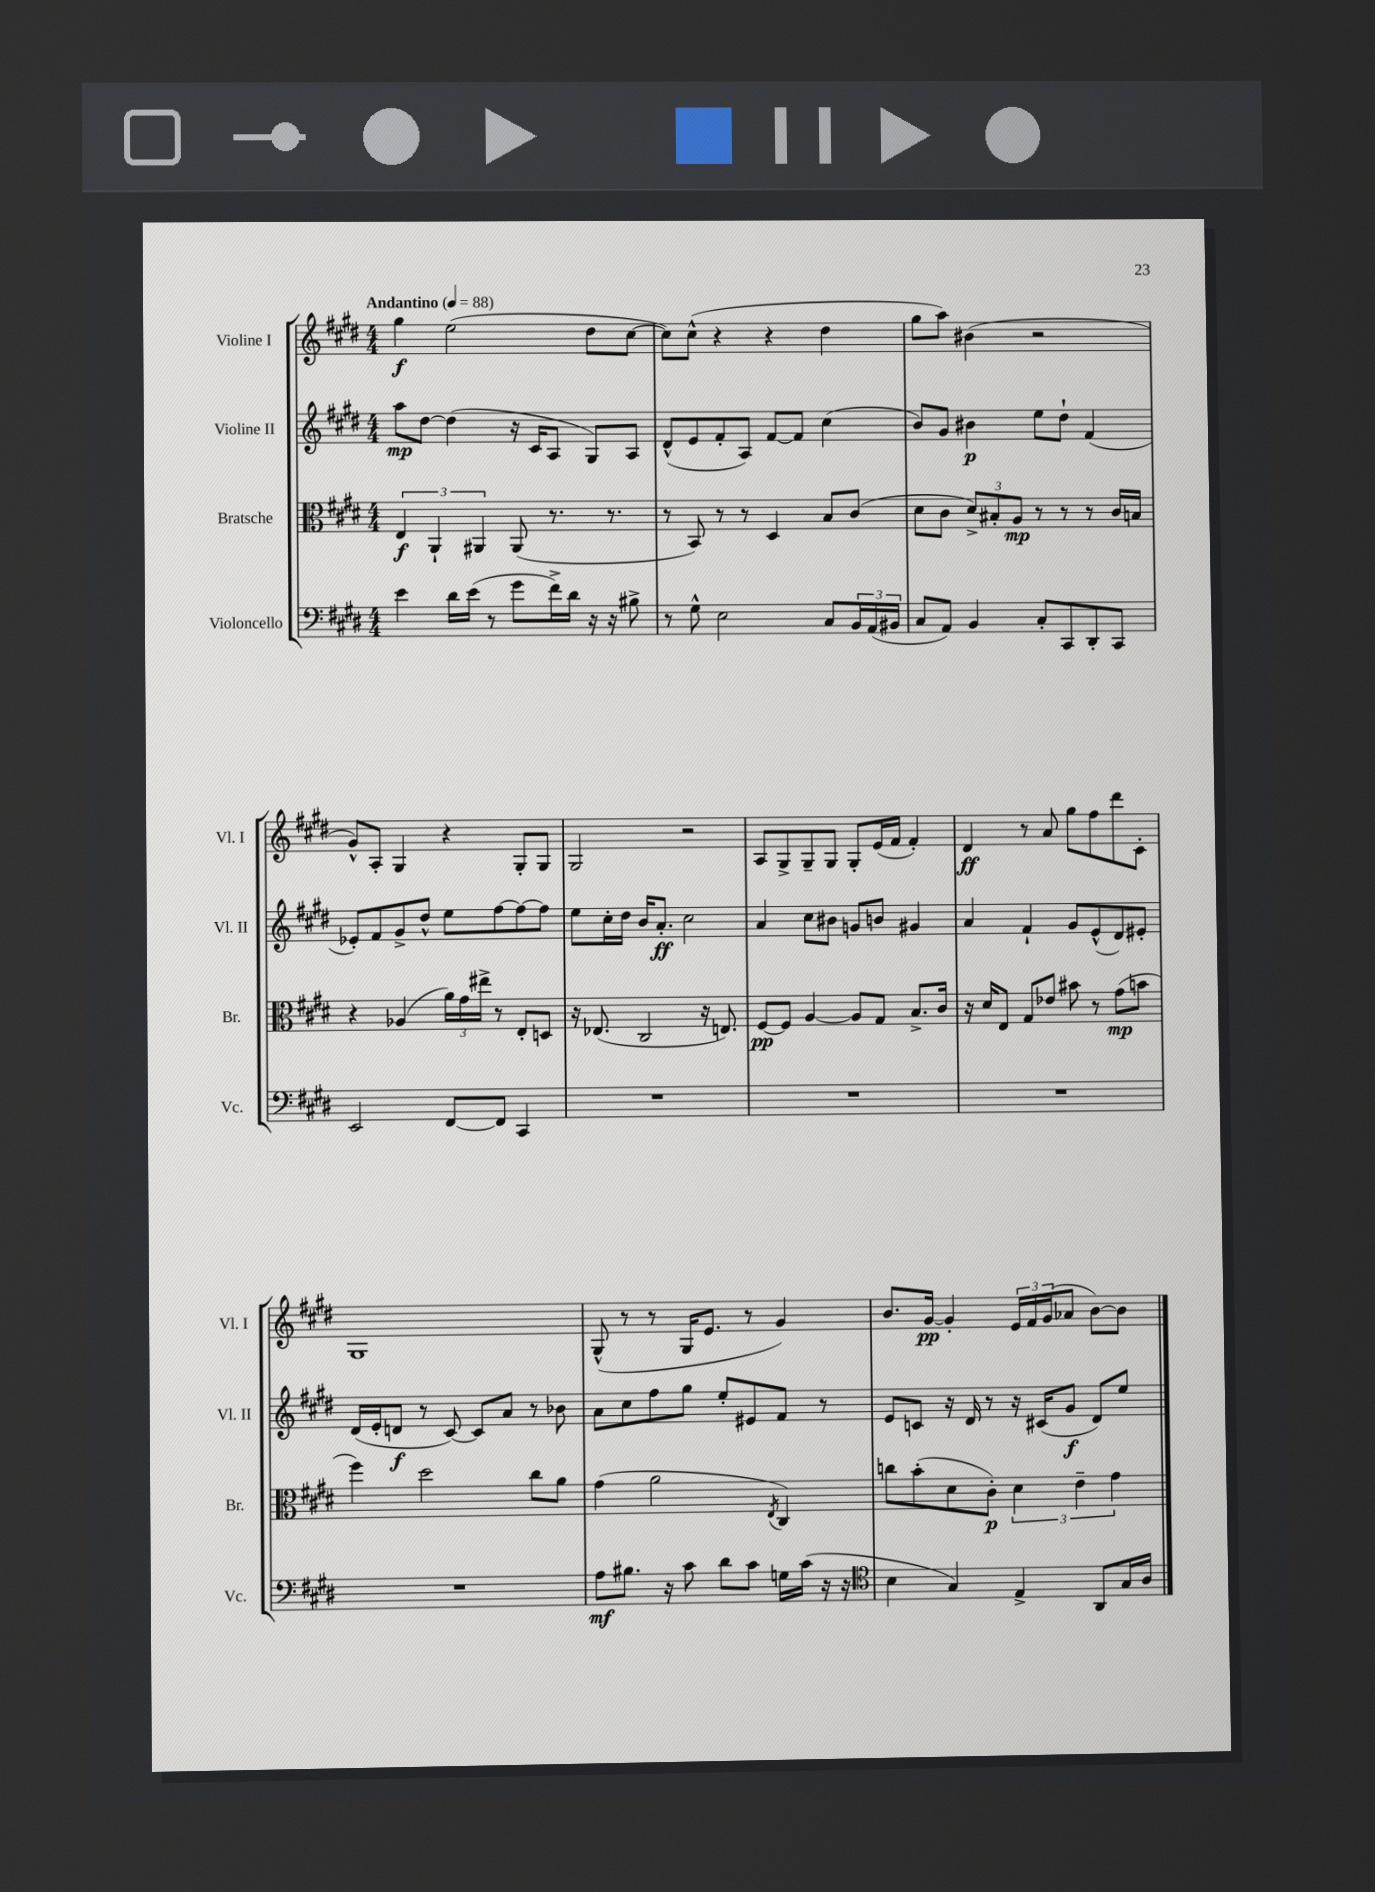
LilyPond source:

<<
\new StaffGroup <<
\new Staff = "s0" \with { instrumentName = "Violine I" shortInstrumentName = "Vl. I" } {
    \clef treble \key e \major \numericTimeSignature \time 4/4 \tempo "Andantino" 4 = 88
    gis''4\f e''2( dis''8 cis''8~ |
    cis''8) cis''8-^( r4 r4 dis''4 |
    gis''8 a''8) bis'4( r2 |
    gis'8-^) a8-. gis4 r4 gis8-. gis8 |
    gis2 r2 |
    a8 gis8-> gis8-- gis8 gis8-. e'16( fis'16 fis'4-.) |
    dis'4\ff r8 a'8 gis''8 fis''8 dis'''8 cis'8-. |
    gis1 |
    gis8-^( r8 r8 gis16 e'8. r8 gis'4) |
    b'8. gis'16~\pp gis'4-. \tuplet 3/2 { e'16 fis'16 gis'16( } aes'8 b'8~) b'8 \bar "|." |
}
\new Staff = "s1" \with { instrumentName = "Violine II" shortInstrumentName = "Vl. II" } {
    \clef treble \key e \major \numericTimeSignature \time 4/4
    a''8\mp dis''8~ dis''4( r16 cis'16 a8 gis8) a8 |
    dis'8-^( e'8 fis'8-. a8) fis'8~ fis'8 cis''4( |
    b'8) gis'8 bis'4\p e''8 dis''8-! fis'4( |
    ees'8-.) fis'8 gis'8-> dis''8-^ e''8 fis''8~ fis''8~ fis''8 |
    e''8 cis''16-. dis''16 b'16 a'8.-.\ff cis''2 |
    a'4 cis''8 bis'8 g'8 b'8 gis'4 |
    a'4 fis'4-! gis'8 e'8-^( dis'8) eis'8-. |
    dis'16( e'16-. d'8\f r8 cis'8~) cis'8 a'8 r8 bes'8 |
    a'8 cis''8 fis''8 gis''8 e''8-. eis'8 fis'8 r8 |
    e'8 c'8 r16 dis'16 r8 r16 cis'16( gis'8\f dis'8) e''8 \bar "|." |
}
\new Staff = "s2" \with { instrumentName = "Bratsche" shortInstrumentName = "Br." } {
    \clef alto \key e \major \numericTimeSignature \time 4/4
    \tuplet 3/2 { e4\f a,4-! ais,4 } ais,8( r8. r8. |
    r8 b,8) r8 r8 dis4 b8 cis'8( |
    dis'8 cis'8 \tuplet 3/2 { dis'8->) bis8-. a8\mp } r8 r8 r8 cis'16 b16 |
    r4 aes4( \tuplet 3/2 { a'16) gis'16 eis''16-> } r8 e8-. d8 |
    r16 ees8.( cis2 r16 e8.) |
    fis8~\pp fis8 a4~ a8 gis8 b8.-> cis'16 |
    r16 dis'16 e8 gis8 ees'8 bis'8 r8 gis'8\mp( b'8 |
    fis''4) dis''2 cis''8 a'8 |
    gis'4( a'2 \acciaccatura { e8 } cis4) |
    c''8 b'8-.( dis'8 cis'8-.\p) \tuplet 3/2 { dis'4 e'4-- gis'4 } \bar "|." |
}
\new Staff = "s3" \with { instrumentName = "Violoncello" shortInstrumentName = "Vc." } {
    \clef bass \key e \major \numericTimeSignature \time 4/4
    e'4 dis'16 e'16( r8 gis'8 fis'16->) dis'16 r16 r16 bis8-> |
    r8 gis8-^ e2 cis8 \tuplet 3/2 { b,16 a,16( bis,16 } |
    cis8 a,8) b,4 cis8-. cis,8 dis,8-. cis,8 |
    e,2 fis,8~ fis,8 cis,4 |
    R1 |
    R1 |
    R1 |
    R1 |
    a8\mf bis8. r16 cis'8 dis'8 cis'8 g16 cis'16( r16 r16 |
    \clef tenor b4 gis4) e4-> a,8 gis16 a16 \bar "|." |
}
>>
>>
\layout { \context { \Score \remove "Bar_number_engraver" } }
